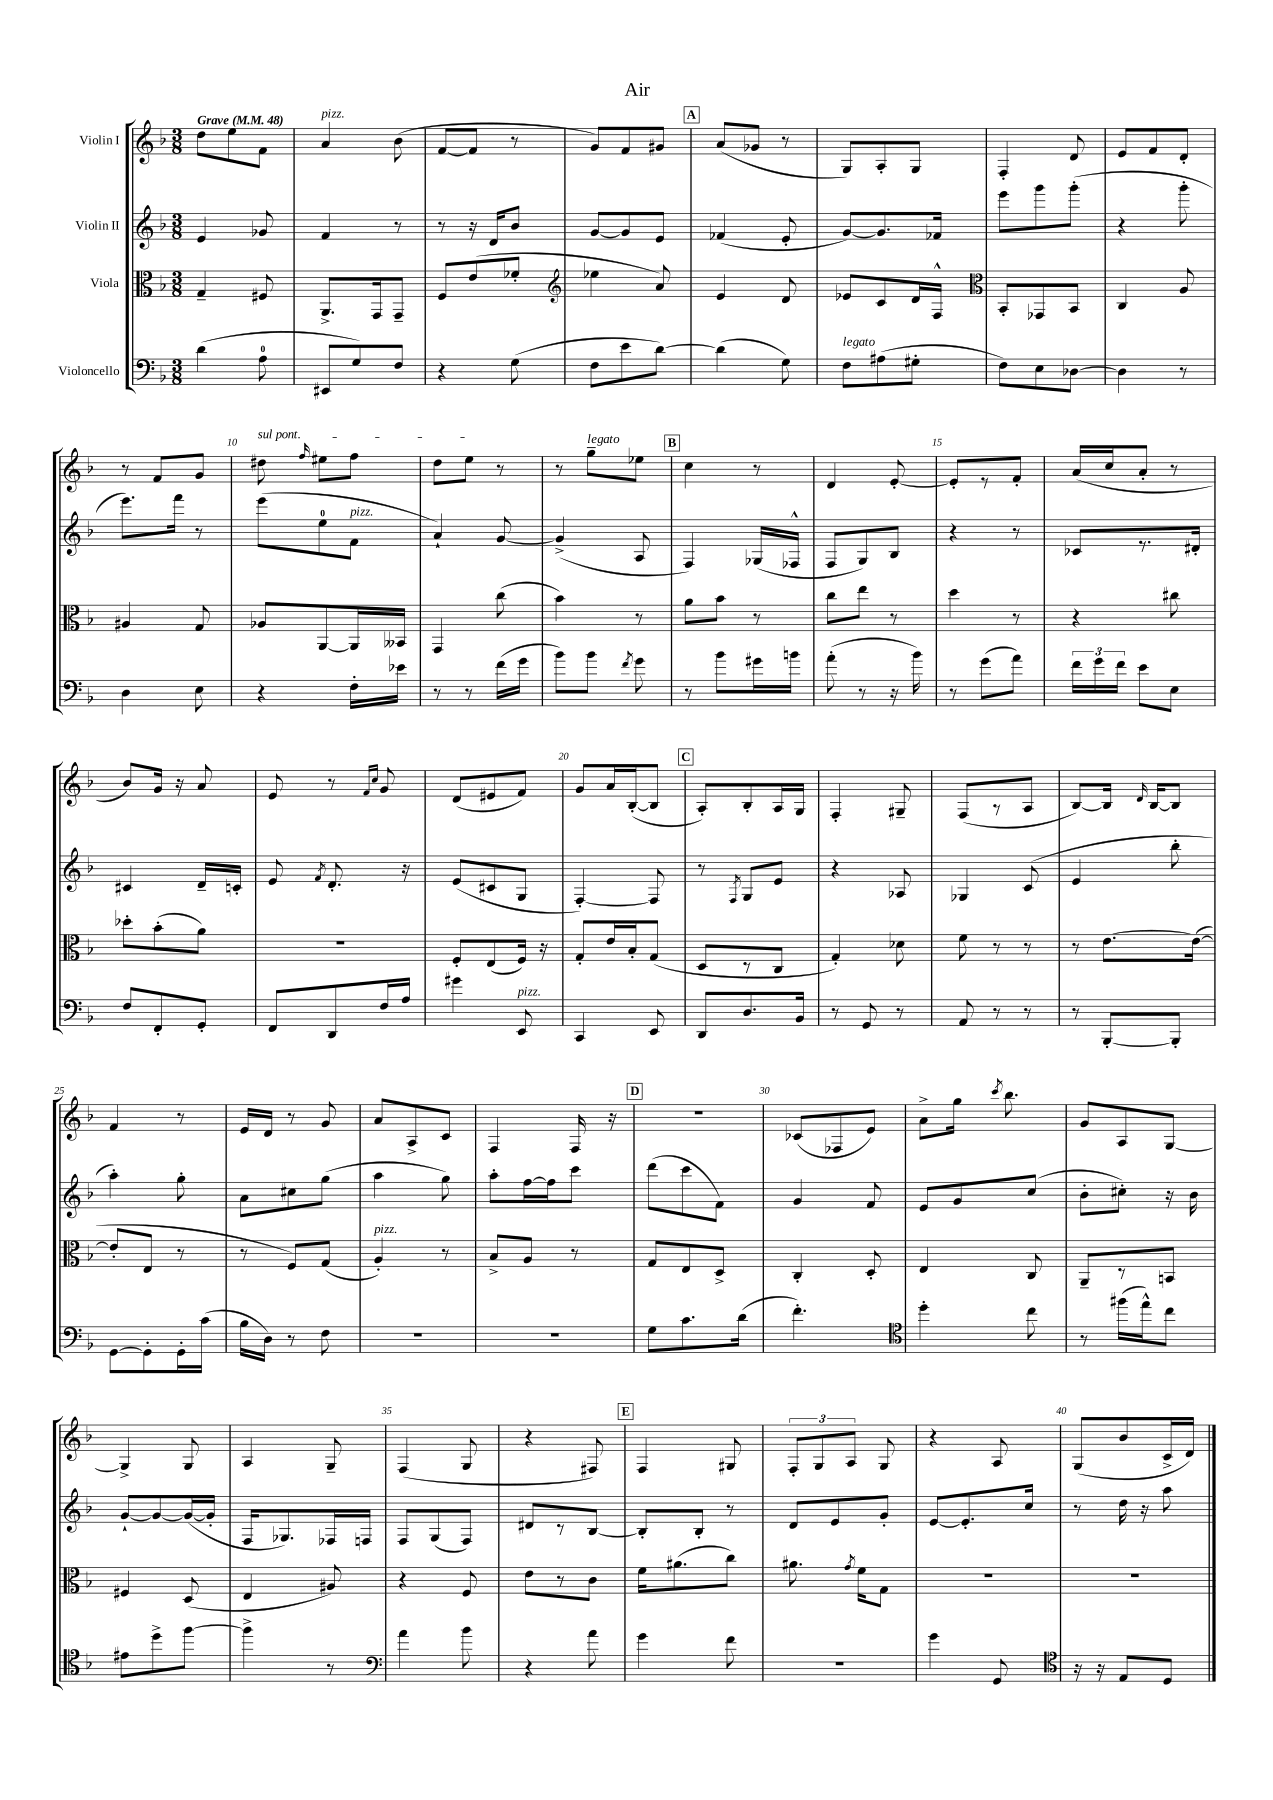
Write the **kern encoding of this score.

**kern	**kern	**kern	**kern
*staff4	*staff3	*staff2	*staff1
*clefF4	*clefC3	*clefG2	*clefG2
*k[b-]	*k[b-]	*k[b-]	*k[b-]
*M3/8	*M3/8	*M3/8	*M3/8
*MM48	*MM48	*MM48	*MM48
(4d	4G~	4e	8dd
.	.	.	8ee
8A	8F#	8g-	8f
=	=	=	=
8EE#	8.AA^	4f	4a
8G)	.	.	.
.	16GG	.	.
8F	8GG~	8r	(8b-
=	=	=	=
4r	8F	8r	[8f
.	(8e	16r	8f]
.	.	16d	.
(8G	8f-'	8b-	8r
=	=	=	=
*	*clefG2	*	*
8F	4ee-	[8g	8g)
8e	.	8g]	8f
[8d)	8a)	8e	8g#
=	=	=	=
(4d]	4e	(4f-	(8a
.	.	.	8g-
8G)	8d	8e'	8r
=	=	=	=
8F	8e-	[8g)	8G)
(8A#	8c	8.g]	8A'
8G#'	16d	.	8G
.	16F^^	16f-	.
=	=	=	=
*	*clefC3	*	*
8F)	8BB-'	8eee	4F'
8E	8GG-	8ggg	.
[8D-	8BB-	(8ggg'	8d
=	=	=	=
4D-]	4C	4r	8e
.	.	.	8f
8r	8A	8ggg'	8d'
=	=	=	=
4D	4A#	8.eee)	8r
.	.	.	8f
.	.	16fff	.
8E	8G	8r	8g
=	=	=	=
4r	8A-	(8eee	8dd#
.	.	.	16qqff
.	[8AA	8ee	8ee#
16F'	16AA]	8f	8ff
16e-	16BB--	.	.
=	=	=	=
8r	4GG	4a`)	8dd
8r	.	.	8ee
(16f	(8cc	[8g	8r
16g	.	.	.
=	=	=	=
8b-)	4b-)	(4g^]	8r
8b-	.	.	8gg~
8qf	.	.	.
8g	8r	8A	8ee-
=	=	=	=
8r	8a	4F)	4cc
8b-	8b-	.	.
16g#	8r	(16G-	8r
16b	.	16F-^^	.
=	=	=	=
(8a'	8cc	8F	4d
8r	8ee	8G)	.
16r	8r	8B-	[8e'
16b-)	.	.	.
=	=	=	=
8r	4dd	4r	8e']
(8g	.	.	8r
8a)	8r	8r	8f'
=	=	=	=
24f	4r	8c-	(16a
24g	.	.	.
.	.	.	16cc
24f	.	.	.
8e	.	8.r	8a'
8E	8cc#	.	8r
.	.	16d#'	.
=	=	=	=
8F	8dd-'	4c#	8b-)
8FF'	(8b-'	.	16g
.	.	.	16r
8GG'	8a)	16d~	8a
.	.	16c'	.
=	=	=	=
8FF	4.r	8e	8e
.	.	8qf	.
8DD	.	8.d'	8r
.	.	.	16qqf
.	.	.	16qqcc
16F	.	.	8g
16A	.	16r	.
=	=	=	=
4g#	8F'	(8e	(8d
.	(8E	8c#	8e#
8EE	16F)	8G	8f)
.	16r	.	.
=	=	=	=
4CC	8G'	[4F')	8g
.	16e	.	16a
.	16B-'	.	([16B-'
8EE	(8G	8F]	8B-]
=	=	=	=
8DD	8D	8r	8A')
.	.	8qF	.
8.D	8r	8G	8B-'
.	8C	8e	16A
16BB-	.	.	16G
=	=	=	=
8r	4G')	4r	4F'
8GG	.	.	.
8r	8d-	8A-	8G#~
=	=	=	=
8AA	8f	4G-	(8F
8r	8r	.	8r
8r	8r	(8c	8A
=	=	=	=
8r	8r	4e	[8B-)
[8BBB-'	[8.e	.	16B-]
.	.	.	16qqd
.	.	.	[16B-
8BBB-']	.	8bb-'	8B-]
.	(16e_	.	.
=	=	=	=
[8GG	8e']	4aa')	4f
8GG']	8E	.	.
16GG'	8r	8gg'	8r
(16c	.	.	.
=	=	=	=
16B-	8r	8a	16e
16D)	.	.	16d
8r	8F)	8cc#	8r
8F	(8G	(8gg	8g
=	=	=	=
4.r	4A')	4aa	8a
.	.	.	8A^
.	8r	8gg)	8c
=	=	=	=
4.r	8B-^	8aa'	4F
.	8A	[16ff	.
.	.	16ff]	.
.	8r	8ccc	16F
.	.	.	16r
=	=	=	=
8G	8G	(8ddd	4.r
8.c	8E	8ccc	.
.	8D^	8f)	.
(16d	.	.	.
=	=	=	=
4.f')	4C'	4g	(8c-
.	.	.	8F-
.	8D'	8f	8e)
=	=	=	=
*clefC4	*	*	*
4dd'	4E	8e	8a^
.	.	8g	16gg
.	.	.	8qccc
.	.	.	8.bb-
8cc	8C	(8cc	.
=	=	=	=
8r	8AA~	8b-'	8g
(16ff#	8r	8cc#')	8A
16ee^^)	.	.	.
8cc	8BB	16r	[8G
.	.	16b-	.
=	=	=	=
8e#	4F#	[8g`	4G^]
8dd^	.	8g_	.
[8ff	(8D	(16g_	8G
.	.	16g']	.
=	=	=	=
4ff^]	4E	16F	4A
.	.	8.G-)	.
8r	8A#)	16F-	8G~
.	.	16F	.
=	=	=	=
*clefF4	*	*	*
4a	4r	8F	(4F
.	.	(8G	.
8b-	8F	8F)	8G
=	=	=	=
4r	8e	8d#	4r
.	8r	8r	.
8a	8c	[8B-	8F#)
=	=	=	=
4g	16f	8B-']	4F
.	(8.a#	.	.
.	.	8B-'	.
8f	8cc)	8r	8G#
=	=	=	=
4.r	8.a#	8d	12F'
.	.	.	12G
.	.	8e	.
.	.	.	12A
.	8qg	.	.
.	16f	.	.
.	8G	8g'	8G
=	=	=	=
4g	4.r	[8e	4r
.	.	8.e']	.
8GG	.	.	8A
.	.	16cc	.
=	=	=	=
*clefC4	*	*	*
16r	4.r	8r	(8G
16r	.	.	.
8E	.	16dd	8b-
.	.	16r	.
8D	.	8aa	16c^
.	.	.	16d)
==	==	==	==
*-	*-	*-	*-
